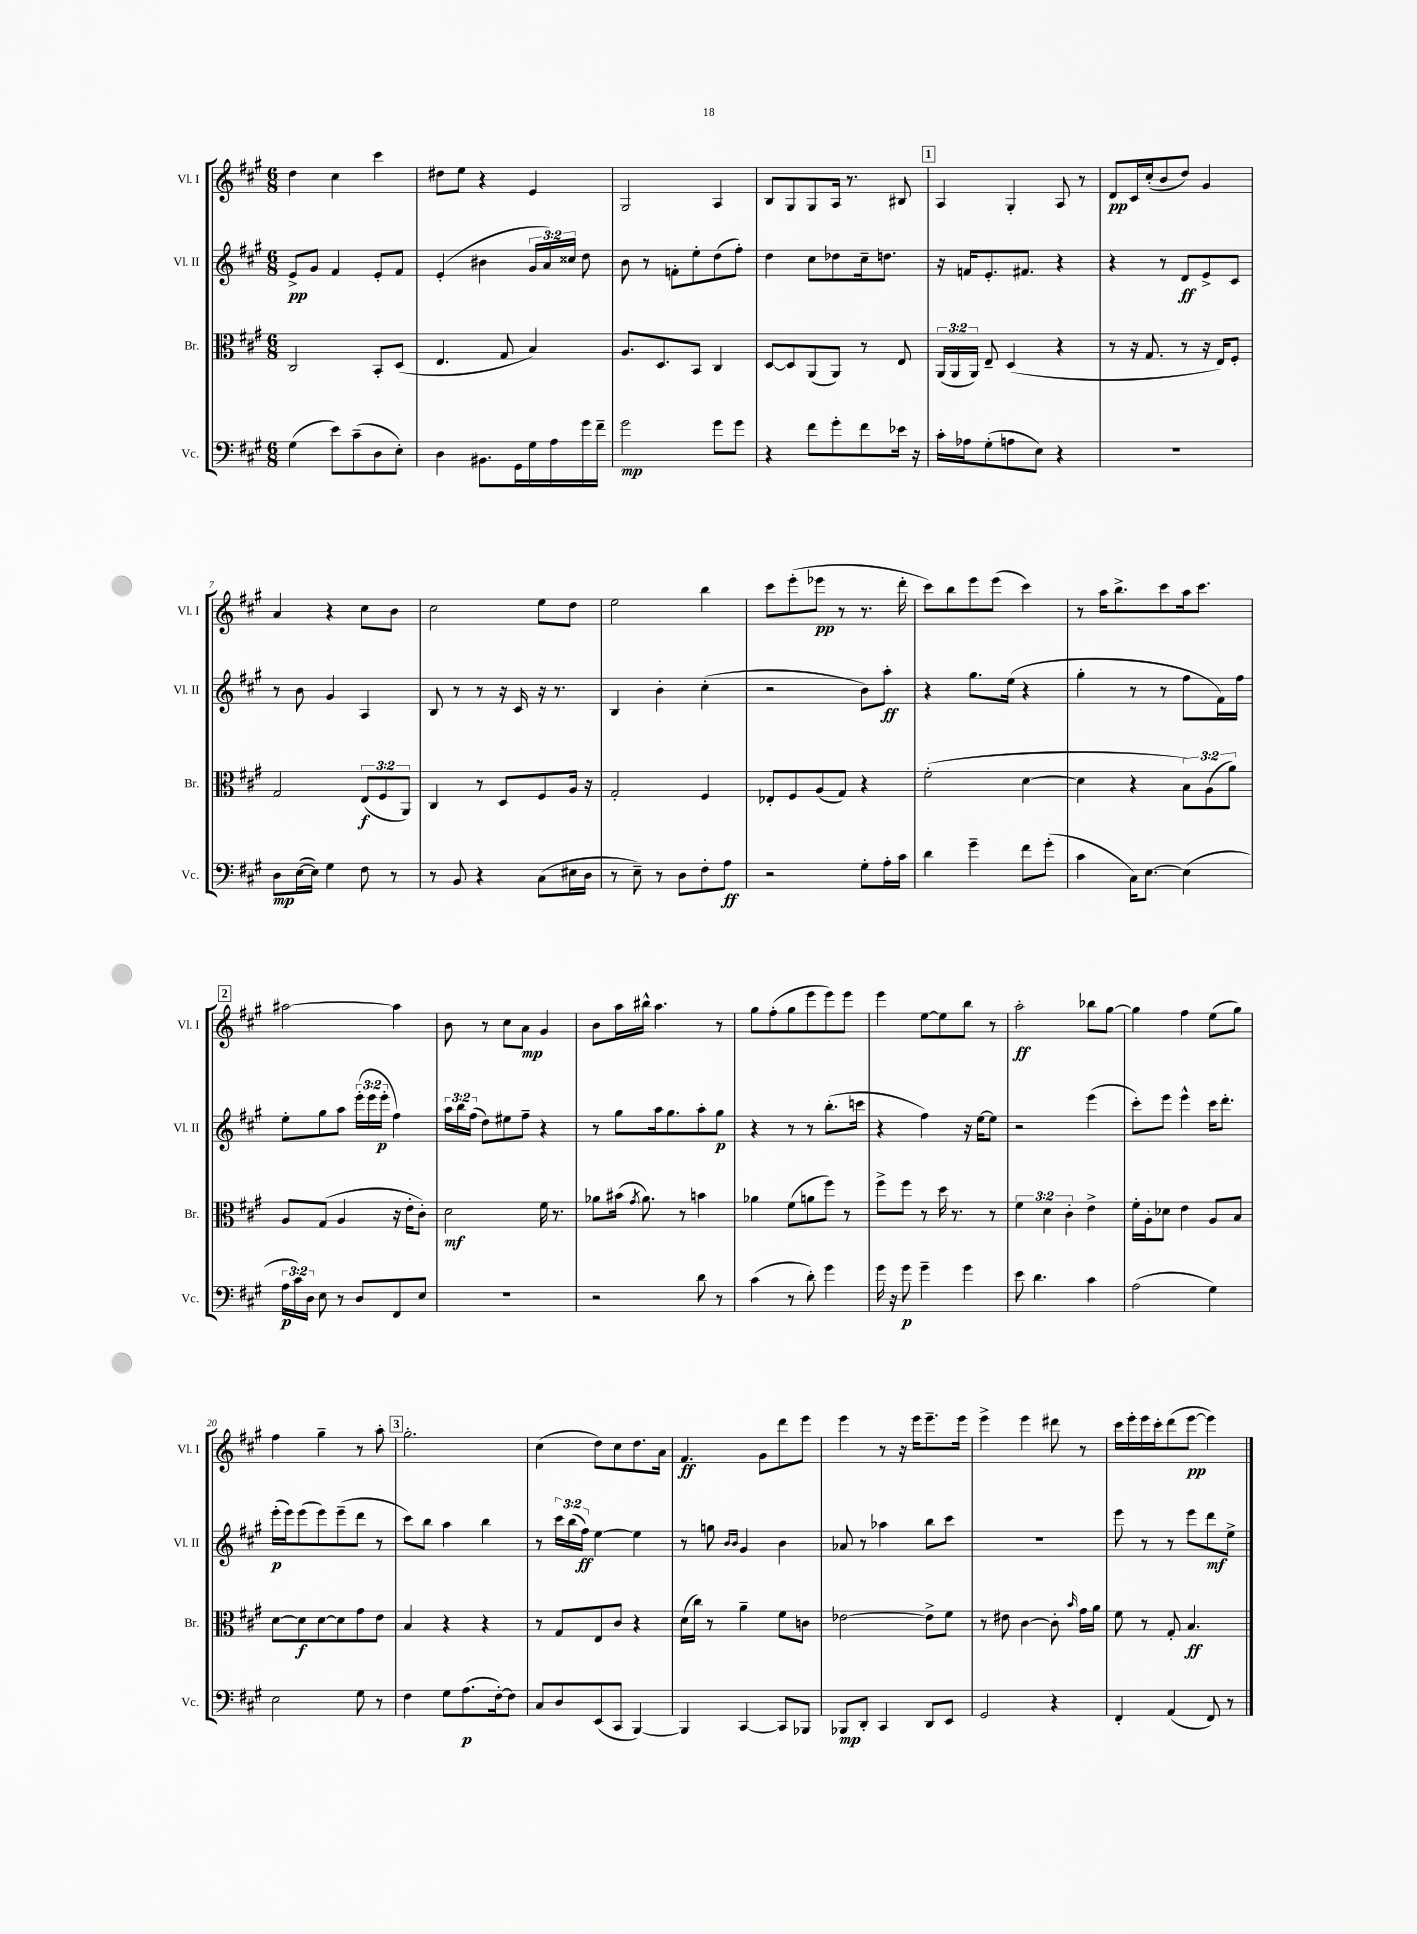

**kern	**kern	**kern	**kern
*staff4	*staff3	*staff2	*staff1
*clefF4	*clefC3	*clefG2	*clefG2
*k[f#c#g#]	*k[f#c#g#]	*k[f#c#g#]	*k[f#c#g#]
*M6/8	*M6/8	*M6/8	*M6/8
(4G#\	2C#/	8e^/L	4dd\
.	.	8g#/J	.
8e\L)	.	4f#/	4cc#\
(8c#~\	.	.	.
8D\	8BB'/L	8e'/L	4ccc#\
8E'\J)	(8D/J	8f#/J	.
=	=	=	=
4D\	4.E/	(4e'/	8dd#\L
.	.	.	8ee\J
8.BB#\L	.	4b#\	4r
.	8G#/	.	.
16GG#\L	.	.	.
16G#\	4B/)	24g#/LL	4e/
.	.	24a/)	.
16A\	.	.	.
.	.	24cc##/JJ	.
16g#\	.	8dd\	.
16f#~\JJ	.	.	.
=	=	=	=
2g#\	8.A/L	8b\	2G#/
.	.	8r	.
.	8.D/	.	.
.	.	8f'\L	.
.	8BB/J	8ee'\	.
8g#\L	4C#/	(8dd\	4A/
8g#\J	.	8ff#'\J)	.
=	=	=	=
4r	[8D/L	4dd\	8B/L
.	8D/]	.	8G#/
8f#\L	(8AA/	8cc#\L	8G#/
8g#'\	8AA/J)	8dd-\	16A/Jk
.	.	.	8.r
8f#\	8r	16cc#~\k	.
.	.	8.dd\J	.
16e-\Jk	8E/	.	8B#/
16r	.	.	.
=	=	=	=
16c#'\LL	(24AA/LL	16r	4A/
.	24AA/	.	.
16A-\J	.	16f/LK	.
.	24AA/JJ)	.	.
(8G#'\	8E~/	8.e'/	.
8A\	(4D/	.	4G#'/
.	.	8.f#/J	.
8E\J)	.	.	.
4r	4r	4r	8A/
.	.	.	8r
=	=	=	=
2.r	8r	4r	8d/L
.	16r	.	16c#/L
.	8.G#/	.	(16cc#'/J
.	.	8r	8b/
.	8r	8d/L	8dd/J)
.	16r	8e^/	4g#/
.	16E/LK)	.	.
.	8F#'/J	8c#/J	.
=	=	=	=
8D\L	2G#/	8r	4a/
([16E\L	.	8b\	.
16E\]JJ)	.	.	.
4G#\	.	4g#/	4r
8F#\	(12E/L	4A/	8cc#\L
.	12F#/	.	.
8r	.	.	8b\J
.	12AA/J)	.	.
=	=	=	=
8r	4C#/	8B/	2cc#\
8BB/	.	8r	.
4r	8r	8r	.
.	8D/L	16r	.
.	.	16c#/	.
(8C#\L	8F#/	16r	8ee\L
.	.	8.r	.
16E#\L	16A/Jk	.	8dd\J
16D\JJ	16r	.	.
=	=	=	=
8r	2G#'/	4B/	2ee\
8E~\)	.	.	.
8r	.	4b'\	.
8D\L	.	.	.
8F#'\	4F#/	(4cc#'\	4bb\
8A\J	.	.	.
=	=	=	=
2r	8E-'/L	2r	8ccc#\L
.	8F#/	.	(8eee'\
.	(8A/	.	8eee-\J
.	8G#/J)	.	8r
8G#'\L	4r	8b\L)	8.r
16A'\L	.	8aa'\J	.
16c#\JJ	.	.	16ddd'\
=	=	=	=
4d\	(2f#'\	4r	8ccc#\L)
.	.	.	8bb\
4g#~\	.	8.gg#\L	8eee\
.	.	.	(8eee\J
.	.	(16ee\Jk	.
8f#\L	[4d\	4r	4ccc#\)
(8g#'\J	.	.	.
=	=	=	=
4c#\	4d\]	4gg#'\	8r
.	.	.	16aa\LK
.	.	.	8.bb^\
16C#\LK)	4r	8r	.
[8.E\J	.	.	.
.	.	8r	8ccc#\
(4E\]	12B\L)	8ff#\L	16aa\k
.	.	.	8.ccc#\J
.	(12A\	.	.
.	.	16f#\L)	.
.	12a\J)	.	.
.	.	16ff#\JJ	.
=	=	=	=
24A\LL	8A/L	8ee'\L	[2aa#\
24c#\)	.	.	.
24D\JJ	.	.	.
8E\	(8G#/J	8gg#\	.
8r	4A/	8aa\J	.
8D/L	.	(24eee'\LL	.
.	.	24eee\	.
.	.	24eee'\JJ	.
8FF#/	16r	4ff#\)	4aa#\]
.	16e'\LK	.	.
8E/J	8c#'\J)	.	.
=	=	=	=
2.r	2d\	24aa\LL	8b\
.	.	24bb\	.
.	.	(24ff#\JJ	.
.	.	8dd\L)	8r
.	.	8ee#\	8cc#\L
.	.	8ff#~\J	8a\J
.	16f#\	4r	4g#/
.	8.r	.	.
=	=	=	=
2r	8a-\L	8r	8b\L
.	(16b#\Jk	8gg#\L	16aa\L
.	8qg#/	.	.
.	8.a-\)	.	16bb#^^\JJ
.	.	16aa\k	4.aa\
.	.	8.gg#\	.
.	8r	.	.
8d\	4b\	8aa'\	.
8r	.	8gg#\J	8r
=	=	=	=
(4c#\	4a-\	4r	8gg#\L
.	.	.	(8ff#'\
8r	(8f#\L	8r	8gg#\
8d'\)	8a\	8r	8eee\
4g#\	8ff#\J)	(8.bb'\L	8eee\)
.	8r	.	8eee\J
.	.	16ccc\Jk	.
=	=	=	=
16g#\	8ff#^\L	4r	4eee\
16r	.	.	.
8g#\	8ff#\J	.	.
4g#~\	8r	4ff#\)	[8ee\L
.	16dd\	.	8ee\]
.	8.r	.	.
4g#\	.	16r	8bb\J
.	.	[16ee\LK	.
.	8r	8ee\]J	8r
=	=	=	=
8e\	6f#\	2r	2aa'\
4.d\	.	.	.
.	6d\	.	.
.	6c#'\	.	.
4c#\	4e^\	(4eee\	8bb-\L
.	.	.	[8gg#\J
=	=	=	=
(2A\	16f#'\LL	8ccc#'\L)	4gg#\]
.	16A'\J	.	.
.	8d-\J	8eee\J	.
.	4e\	4eee^^\	4ff#\
4G#\)	8A/L	16ccc#\LK	(8ee\L
.	.	8.ddd'\J	.
.	8B/J	.	8gg#\J)
=	=	=	=
2E\	[8d\L	(16eee'\LL	4ff#\
.	.	16eee\J)	.
.	8d\]	(8eee\	.
.	[8d\	8eee\)	4gg#~\
.	8d\]	(8eee~\	.
8G#\	8g#\	8ddd\J	8r
8r	8e\J	8r	8aa'\
=	=	=	=
4F#\	4B/	8ccc#\L)	2.gg#'\
.	.	8bb\J	.
8G#\L	4r	4aa\	.
(8.A\	.	.	.
.	4r	4bb\	.
[16F#'\k)	.	.	.
8F#\]J	.	.	.
=	=	=	=
8C#/L	8r	8r	(4cc#\
8D/	8G#/L	24ccc#\LL	.
.	.	(24bb\	.
.	.	24ff#\JJ)	.
(8EE/	8E/	[4ee\	8dd\L)
8CC#/J	8c#/J	.	8cc#\
[4BBB/)	4r	4ee\]	8.dd\
.	.	.	16a\Jk
=	=	=	=
4BBB/]	(16d\LL	8r	4.f#/
.	16cc#\JJ)	.	.
.	8r	8gg\	.
.	.	16qqb/LL	.
.	.	16qqb/JJ	.
[4CC#/	4a~\	4g#/	.
.	.	.	8g#\L
8CC#/]L	8f#\L	4b\	8ddd\
8BBB-/J	8c\J	.	8eee\J
=	=	=	=
8BBB-/L	[2e-\	8a-/	4eee\
8DD'/J	.	8r	.
4CC#/	.	4aa-\	8r
.	.	.	16r
.	.	.	16eee\LK
8DD/L	8e-^\]L	8bb\L	8.eee~\
8EE/J	8f#\J	8ccc#\J	.
.	.	.	16eee\Jk
=	=	=	=
2GG#/	8r	2.r	4eee^\
.	8e#\	.	.
.	[4c#\	.	4eee\
4r	8c#'\]	.	8ddd#\
.	16qqb/	.	.
.	16g#\LL	.	8r
.	16a\JJ	.	.
=	=	=	=
4FF#'/	8f#\	8eee\	16ccc#\LL
.	.	.	16eee'\
.	8r	8r	16eee\
.	.	.	16ccc#'\J
(4AA/	8G#'/	8r	(8ddd\
.	4.B/	8eee\L	[8eee\J
8FF#/)	.	8ddd\	4eee\])
8r	.	8ee^\J	.
==	==	==	==
*-	*-	*-	*-
